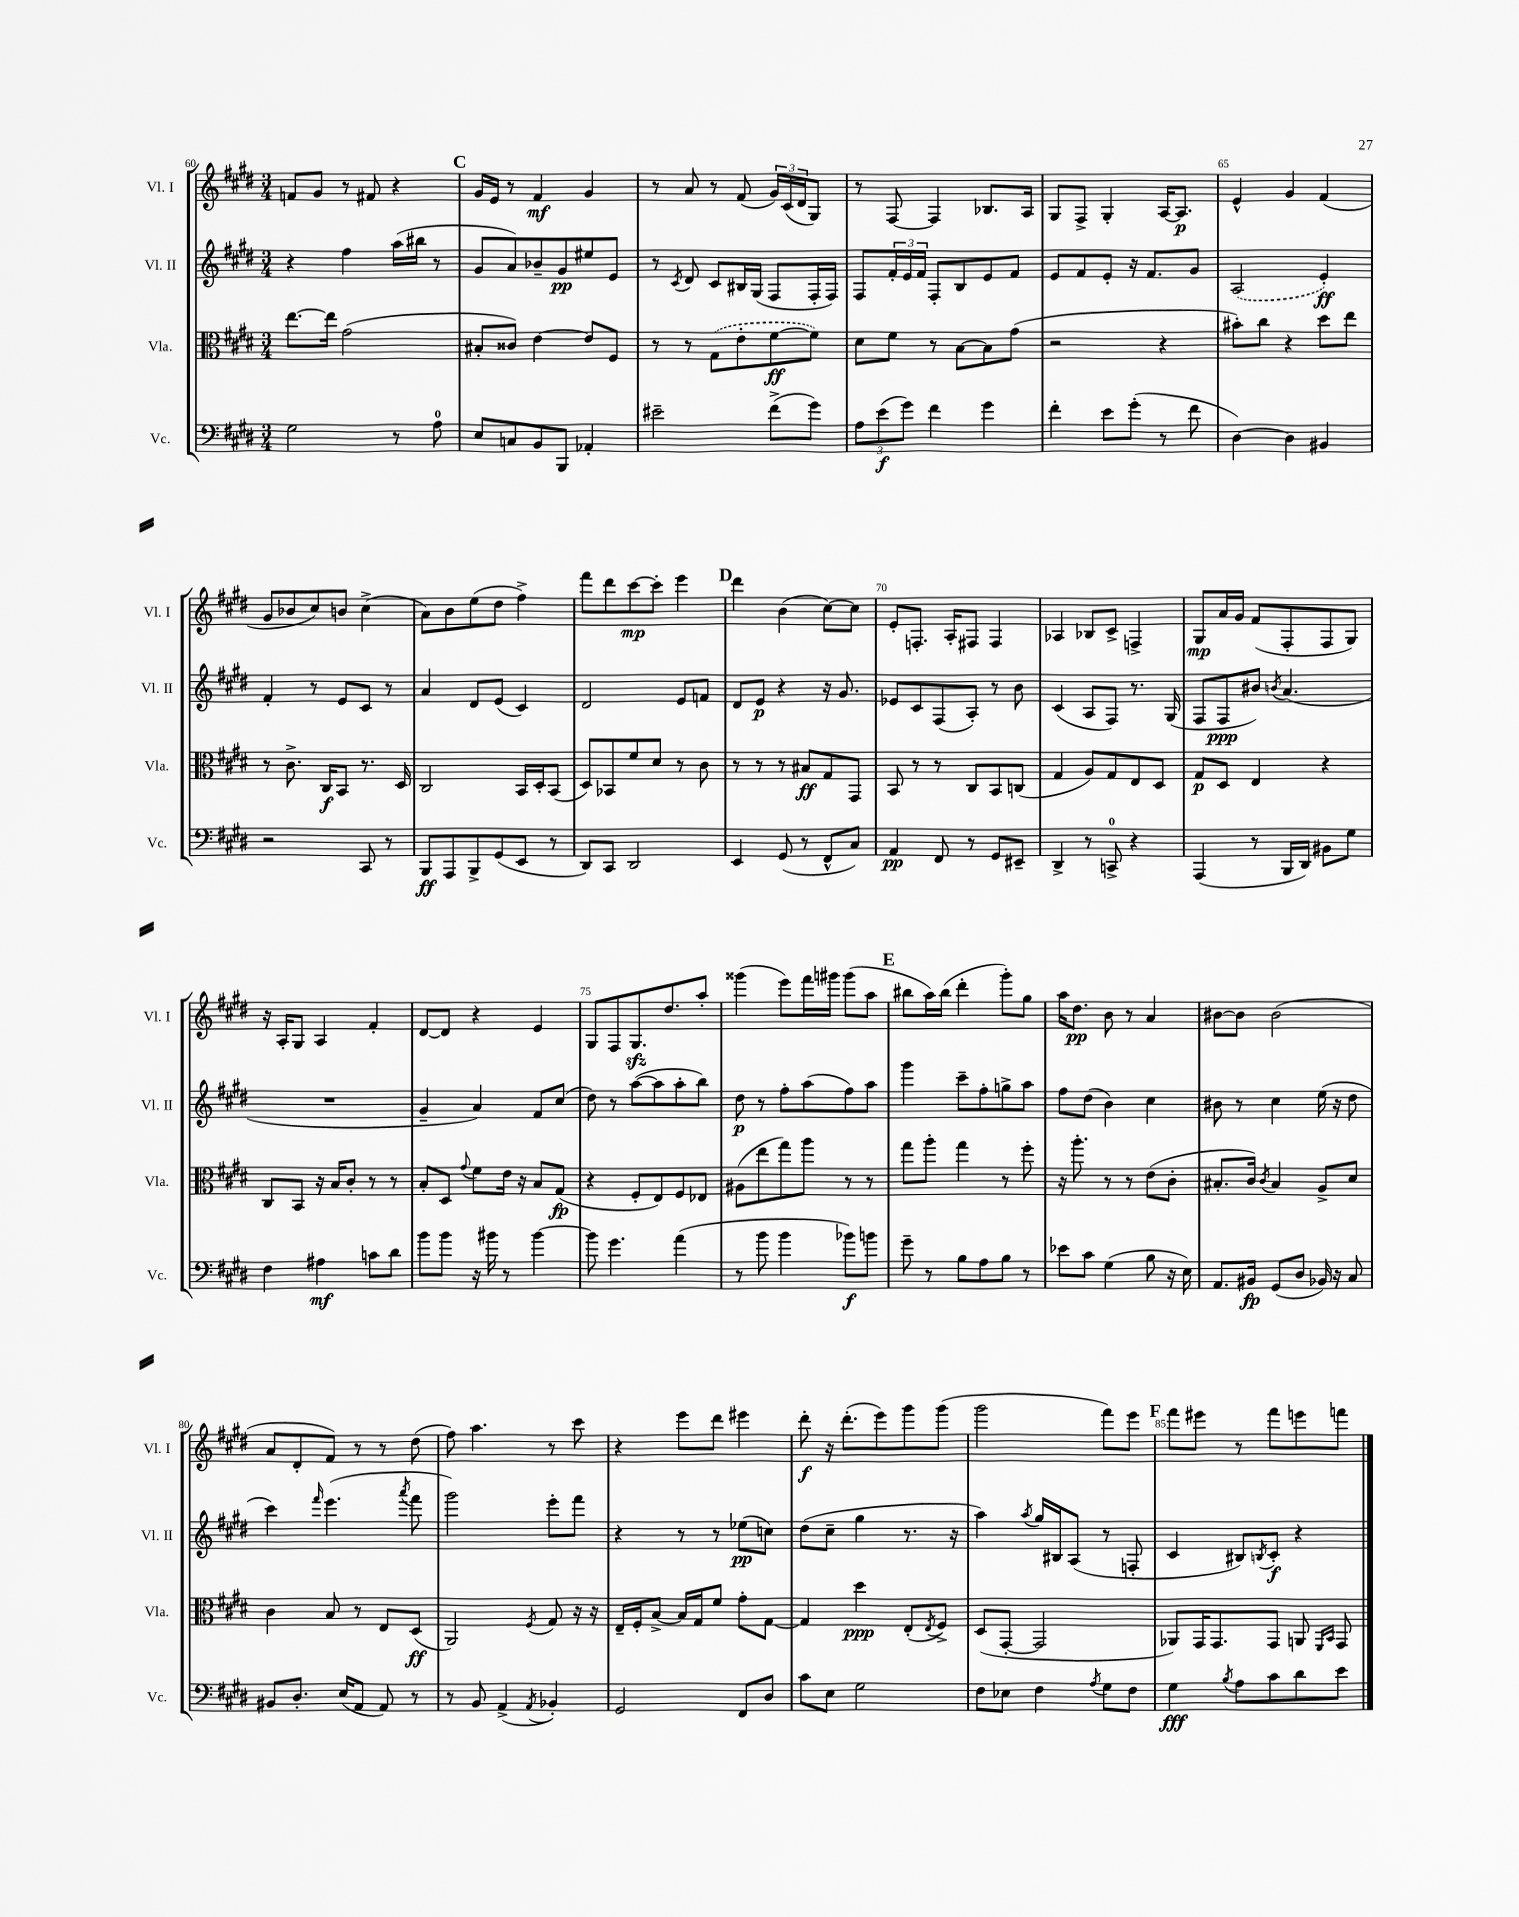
<<
\new StaffGroup <<
\new Staff = "s0" \with { instrumentName = "Vl. I" shortInstrumentName = "Vl. I" } {
    \clef treble \key e \major \numericTimeSignature \time 3/4
    f'8 gis'8 r8 fis'8 r4 |
    \mark \markup { \bold "C" } gis'16 e'16 r8 fis'4\mf gis'4 |
    r8 a'8 r8 fis'8( \tuplet 3/2 { gis'16) cis'16( dis'16 } gis8) |
    r8 fis8~ fis4 bes8. a16 |
    gis8 fis8-> gis4-. a16~ a8.\p |
    e'4-^ gis'4 fis'4( |
    gis'8 bes'8 cis''8) b'8 cis''4->( |
    a'8) b'8 e''8( dis''8 fis''4->) |
    fis'''8 dis'''8 cis'''8~\mp cis'''8-. e'''4 |
    \mark \markup { \bold "D" } dis'''4 b'4( cis''8~) cis''8 |
    e'8-. f8.-. a16-. fis8 fis4 |
    aes4 bes8 cis'8-> f4-> |
    gis8\mp a'16 gis'16 fis'8( fis8-. fis8 gis8) |
    r16 a16-. gis8 a4 fis'4-. |
    dis'8~ dis'8 r4 e'4 |
    gis8 fis8 gis8.\sfz dis''8. a''8-. |
    gisis'''4( e'''8) fis'''16 gis'''16 gis'''8( a''8 |
    \mark \markup { \bold "E" } bis''8 a''16) bis''16( dis'''4-. gis'''8-.) gis''8 |
    a''16 dis''8.\pp b'8 r8 a'4 |
    bis'8~ bis'8 bis'2( |
    a'8 dis'8-. fis'8) r8 r8 dis''8( |
    fis''8) a''4. r8 cis'''8 |
    r4 e'''8 dis'''8 eis'''4 |
    dis'''8-.\f r16 dis'''8.-.( e'''8) gis'''8 gis'''8( |
    gis'''2 fis'''8) e'''8 |
    \mark \markup { \bold "F" } fis'''8 eis'''8 r8 fis'''8 e'''8 f'''8 \bar "|." |
}
\new Staff = "s1" \with { instrumentName = "Vl. II" shortInstrumentName = "Vl. II" } {
    \clef treble \key e \major \numericTimeSignature \time 3/4
    r4 fis''4 a''16( bis''16 r8 |
    \mark \markup { \bold "C" } gis'8 a'8) bes'8-- gis'8\pp eis''8 e'8 |
    r8 \acciaccatura { cis'8 } dis'8 cis'8 bis16 gis16( fis8 fis16-. fis16) |
    fis8 \tuplet 3/2 { fis'16-. e'16 fis'16 } fis8-. b8 e'8 fis'8 |
    e'8 fis'8 e'8-. r16 fis'8. gis'8 |
    \once \slurDashed a2( e'4-.\ff) |
    fis'4-. r8 e'8 cis'8 r8 |
    a'4 dis'8 e'8( cis'4) |
    dis'2 e'8 f'8 |
    \mark \markup { \bold "D" } dis'8 e'8\p r4 r16 gis'8. |
    ees'8 cis'8 fis8( a8-.) r8 b'8 |
    cis'4( a8 fis8) r8. gis16( |
    fis8 fis8\ppp bis'8) \acciaccatura { b'8 } a'4.( |
    R2. |
    gis'4-- a'4) fis'8 cis''8( |
    dis''8) r8 a''8~( a''8 a''8-. b''8) |
    dis''8\p r8 fis''8-. a''8( fis''8) a''8 |
    \mark \markup { \bold "E" } gis'''4 cis'''8-- fis''8-. g''8-> a''8 |
    fis''8 dis''8( b'4) cis''4 |
    bis'8 r8 cis''4 e''16( r16 dis''8 |
    cis'''4) \grace { fis'''16 } e'''4.( \acciaccatura { a'''8 } fis'''8 |
    gis'''2) e'''8-. fis'''8 |
    r4 r8 r8 ees''8\pp( c''8) |
    dis''8( cis''8-- gis''4 r8. r16 |
    a''4) \acciaccatura { a''8 } gis''16 bis16 a8( r8 f8-. |
    \mark \markup { \bold "F" } cis'4 bis8) \acciaccatura { b8 } cis'8-.\f r4 \bar "|." |
}
\new Staff = "s2" \with { instrumentName = "Vla." shortInstrumentName = "Vla." } {
    \clef alto \key e \major \numericTimeSignature \time 3/4
    e''8.~ e''16 gis'2( |
    \mark \markup { \bold "C" } bis8-. cisis'8) e'4~ e'8 fis8 |
    r8 r8 \once \slurDashed gis8( e'8-. fis'8~\ff fis'8) |
    dis'8 fis'8 r8 b8~ b8 gis'8( |
    r2 r4 |
    bis'8-.) cis''8 r4 dis''8 e''8 |
    r8 cis'8.-> cis16\f b,8 r8. dis16 |
    cis2 b,16 dis16-. b,8( |
    dis8) bes,8 fis'8 dis'8 r8 cis'8 |
    \mark \markup { \bold "D" } r8 r8 r8 bis8\ff gis8 gis,8 |
    b,8 r8 r8 cis8 b,8 c8( |
    gis4 a8) gis8 e8 dis8 |
    gis8\p dis8 e4 r4 |
    cis8 b,8 r16 b16 cis'8-. r8 r8 |
    b8-. dis8 \appoggiatura { gis'8 } fis'8 e'16 r16 b8 gis8\fp( |
    r4 fis8-. e8) fis8 ees8 |
    ais8( e''8 gis''8) a''8 r8 r8 |
    \mark \markup { \bold "E" } gis''8 a''8-. gis''4 r8 fis''8-. |
    r16 a''8.-. r8 r8 e'8( cis'8-. |
    bis8.-. cis'16) \acciaccatura { cis'8 } bis4 a8-> dis'8 |
    cis'4 b8 r8 e8 dis8\ff( |
    a,2) \acciaccatura { fis8 } gis8 r16 r16 |
    e16-- fis16-. b8~-> b16 gis16 fis'8 gis'8-. gis8~ |
    gis4 dis''4\ppp e8-.( \acciaccatura { e8 } fis8->) |
    dis8( gis,8~-. gis,2 |
    \mark \markup { \bold "F" } aes,8) gis,16 gis,8. gis,8 a,8 \grace { fis,16 b,16 } gis,8 \bar "|." |
}
\new Staff = "s3" \with { instrumentName = "Vc." shortInstrumentName = "Vc." } {
    \clef bass \key e \major \numericTimeSignature \time 3/4
    gis2 r8 a8-0 |
    \mark \markup { \bold "C" } e8 c8 b,8 b,,8 aes,4-. |
    eis'2-- fis'8->( gis'8) |
    \tuplet 3/2 { a8 e'8\f( gis'8) } fis'4 gis'4 |
    fis'4-. e'8 gis'8-.( r8 fis'8 |
    dis4~) dis4 bis,4 |
    r2 cis,8 r8 |
    b,,8\ff a,,8 b,,8-> gis,8( e,8 r8 |
    dis,8) cis,8 dis,2 |
    \mark \markup { \bold "D" } e,4 gis,8( r8 fis,8-^ cis8) |
    a,4\pp fis,8 r8 gis,8 eis,8-- |
    dis,4-> r8 c,8-0-> r4 |
    a,,4( r8 b,,16 dis,16) bis,8 gis8 |
    fis4 ais4\mf c'8 dis'8 |
    b'8 b'8 r16 bis'16 r8 bis'4~ |
    bis'8 gis'4. a'4( |
    r8 b'8 b'4 bes'8\f) b'8 |
    \mark \markup { \bold "E" } gis'8-- r8 b8 a8 b8 r8 |
    ees'8 cis'8 gis4( b8 r16 e16) |
    a,8. bis,16\fp gis,8( dis8 bes,16) r16 cis8 |
    bis,8 dis8.-. e16( a,8 a,8) r8 |
    r8 b,8 a,4->( \acciaccatura { a,8 } bes,4-.) |
    gis,2 fis,8 dis8 |
    cis'8 e8 gis2 |
    fis8 ees8 fis4 \acciaccatura { a8 } gis8 fis8 |
    \mark \markup { \bold "F" } gis4\fff \acciaccatura { b8 } a8 cis'8 dis'8 e'8 \bar "|." |
}
>>
>>
\layout { \context { \Score currentBarNumber = #60 \override BarNumber.break-visibility = ##(#f #t #t) barNumberVisibility = #(every-nth-bar-number-visible 5) } }
